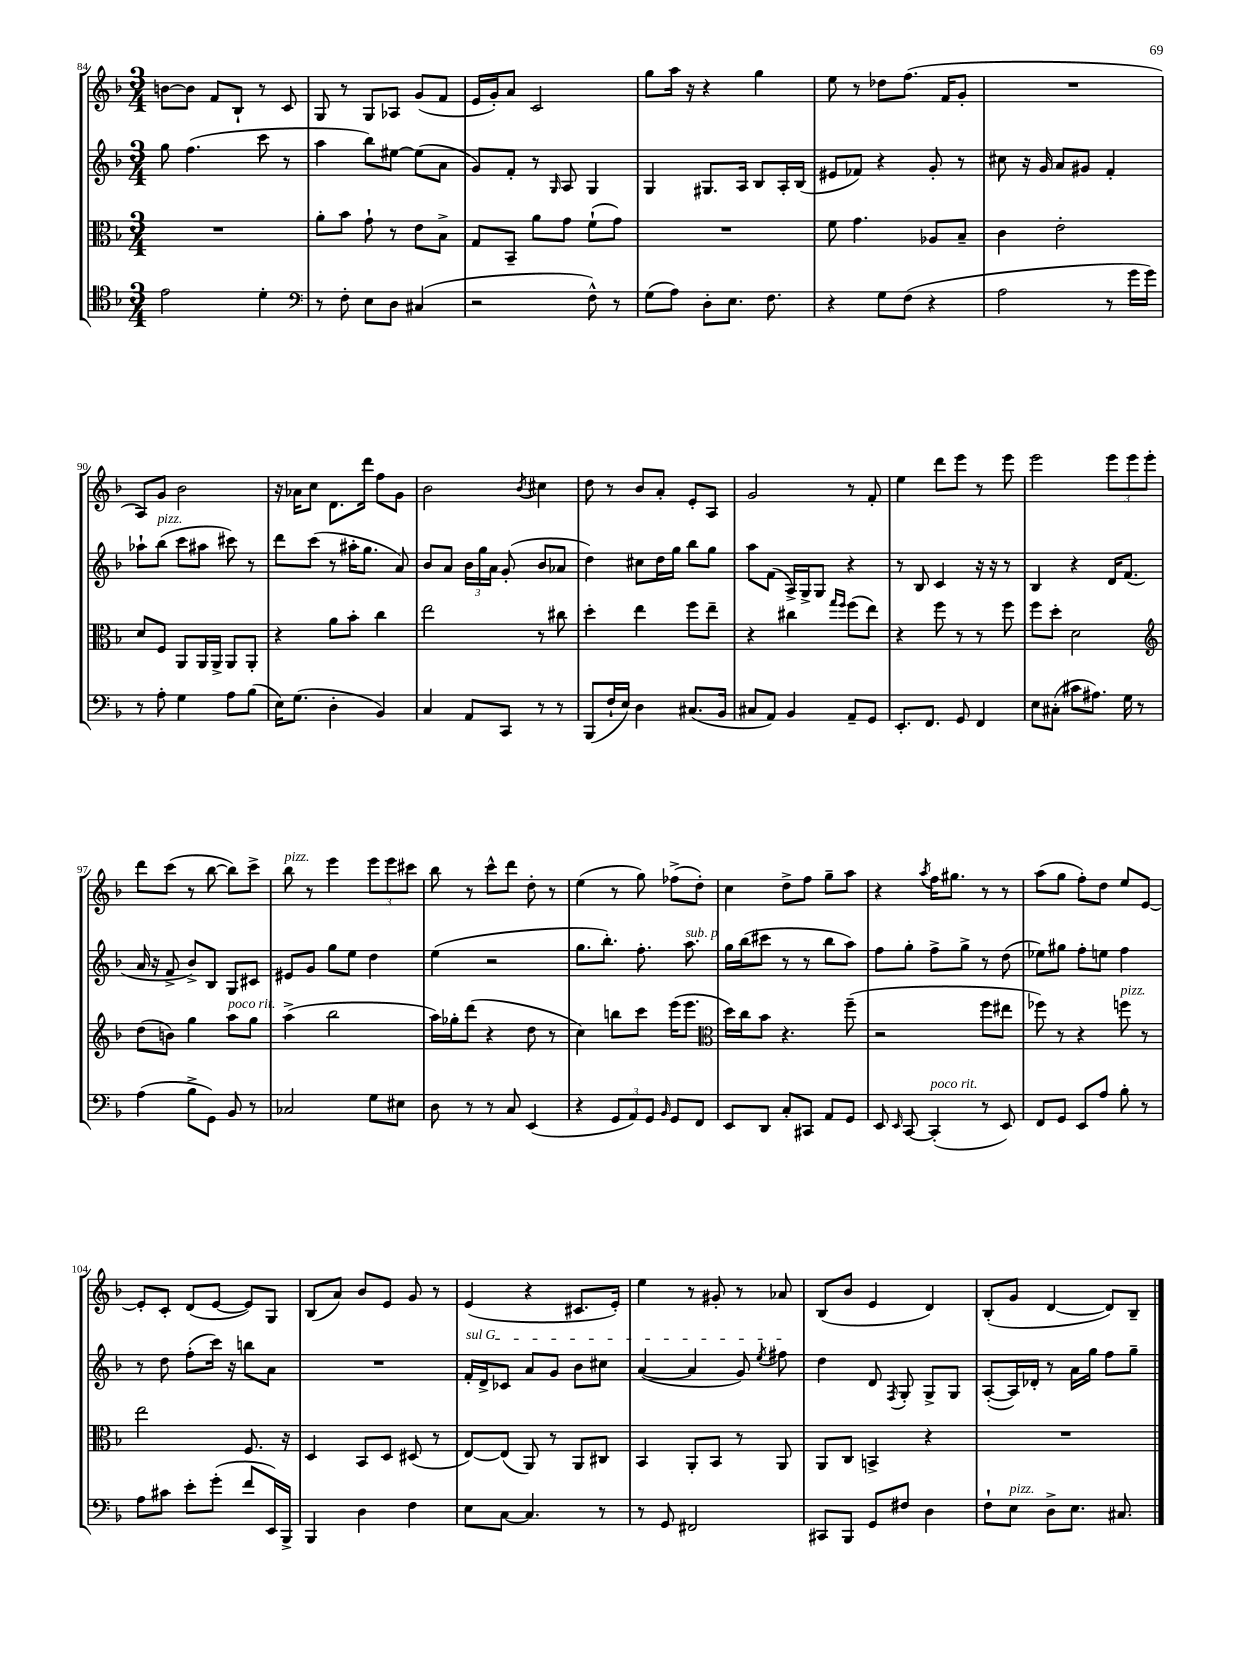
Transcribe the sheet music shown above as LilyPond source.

<<
\new StaffGroup <<
\new Staff = "s0" {
    \clef treble \key f \major \numericTimeSignature \time 3/4
    \autoBeamOff b'8[~ b'8] f'8[ bes8]-! r8 c'8 |
    g8 r8 g8[ aes8] g'8[( f'8] |
    e'16[ g'16-.) a'8] c'2 |
    g''8[ a''16] r16 r4 g''4 |
    e''8 r8 des''8[ f''8.]( f'16[ g'8]-. |
    R2. |
    a8[) g'8] bes'2 |
    r16 aes'16[ c''8] d'8.[ d'''16] f''8[ g'8] |
    bes'2 \acciaccatura { bes'8 } cis''4 |
    d''8 r8 bes'8[ a'8]-. e'8[-. a8] |
    g'2 r8 f'8-. |
    e''4 d'''8[ e'''8] r8 e'''8 |
    e'''2 \tuplet 3/2 { e'''8[ e'''8 e'''8]-. } |
    d'''8[ c'''8]( r8 bes''8~ bes''8[) c'''8]-> |
    bes''8^\markup { \italic "pizz." } r8 e'''4 \tuplet 3/2 { e'''8[ e'''8 cis'''8] } |
    bes''8 r8 c'''8[-^ d'''8] d''8-. r8 |
    e''4( r8 g''8) fes''8[->( d''8]-.) |
    c''4 d''8[-> f''8] g''8[-- a''8] |
    r4 \acciaccatura { a''8 } f''16[ gis''8.] r8 r8 |
    a''8[( g''8] f''8[-.) d''8] e''8[ e'8]~ |
    e'8[-. c'8]-. d'8[( e'8]~ e'8[) g8] |
    bes8[( a'8]) bes'8[ e'8] g'8 r8 |
    e'4( r4 cis'8.[ e'16]-.) |
    e''4 r8 gis'8-. r8 aes'8 |
    bes8[( bes'8] e'4 d'4) |
    bes8[-.( g'8] d'4~ d'8[) bes8]-- \bar "|." |
}
\new Staff = "s1" {
    \clef treble \key f \major \numericTimeSignature \time 3/4
    \autoBeamOff g''8 f''4.( c'''8 r8 |
    a''4 bes''8[) eis''8]~ eis''8[( a'8] |
    g'8[) f'8]-. r8 \grace { g16 } a8 g4 |
    g4 gis8.[ a16] bes8[ a16-. bes16]( |
    eis'8[ fes'8]) r4 g'8-. r8 |
    cis''8 r16 g'16 a'8[ gis'8] f'4-. |
    aes''8[-! bes''8]^\markup { \italic "pizz." }( c'''8[ ais''8] cis'''8) r8 |
    d'''8[ c'''8]( r8 ais''16[-. g''8.] a'8) |
    bes'8[ a'8] \tuplet 3/2 { bes'16[ g''16 a'16] } g'8-.( bes'8[ aes'8] |
    d''4) cis''8[ d''16 g''16] bes''8[ g''8] |
    a''8[ f'8]( a16[->) g16-> g8] r4 |
    r8 bes8 c'4 r16 r16 r8 |
    bes4 r4 d'16[ f'8.]( |
    a'16 r16 f'8-> bes'8[->) bes8] g8[ cis'8] |
    eis'8[ g'8] g''8[ e''8] d''4 |
    e''4( r2 |
    g''8.[ bes''8.]-.) f''8.-. a''8.^\markup { \italic "sub. p" } |
    g''16[ bes''16( cis'''8] r8 r8 bes''8[ a''8]) |
    f''8[ g''8]-. f''8[-> g''8]-> r8 d''8( |
    ees''8[) gis''8] f''8[-. e''8] f''4 |
    r8 d''8 f''8[-.( c'''16]) r16 b''8[ a'8] |
    R2. |
    \once \override TextSpanner.bound-details.left.text = \markup { \italic "sul G" } f'16[-.\startTextSpan d'16-> ces'8] a'8[ g'8] bes'8[ cis''8] |
    a'4~( a'4 g'8) \acciaccatura { e''8 } fis''8\stopTextSpan |
    d''4 d'8 \acciaccatura { f8 } g8-. g8[-> g8] |
    a8[~-.( a16) des'16]-. r8 a'16[ g''16] f''8[ g''8]-- \bar "|." |
}
\new Staff = "s2" {
    \clef alto \key f \major \numericTimeSignature \time 3/4
    \autoBeamOff R2. |
    a'8[-. bes'8] g'8-! r8 e'8[ bes8]-> |
    g8[ bes,8]-- a'8[ g'8] f'8[-!( g'8]) |
    R2. |
    f'8 g'4. aes8[ bes8]-- |
    c'4 e'2-. |
    d'8[ f8] a,8[ a,16 a,16]-> a,8[ a,8]-. |
    r4 a'8[ bes'8]-. c''4 |
    e''2 r8 cis''8 |
    d''4-. e''4 f''8[ e''8]-- |
    r4 cis''4 \grace { g''16[ f''16] } f''8[( e''8]) |
    r4 f''8 r8 r8 f''8 |
    f''8[ d''8]-. d'2 |
    \clef treble d''8[( b'8]) g''4 a''8[^\markup { \italic "poco rit." } g''8] |
    a''4->( bes''2 |
    a''16[) ges''16-. d'''8]( r4 d''8 r8 |
    c''4) b''8[ c'''8] e'''16[( e'''8.] |
    \clef alto d''16[) c''16 bes'8] r4. f''8--( |
    r2 f''8[ eis''8] |
    fes''8) r8 r4 f''8^\markup { \italic "pizz." } r8 |
    e''2 f8. r16 |
    d4 bes,8[ d8] dis8( r8 |
    e8[~) e8]( a,8) r8 a,8[ cis8] |
    bes,4 a,8[-. bes,8] r8 a,8 |
    a,8[ c8] b,4-> r4 |
    R2. \bar "|." |
}
\new Staff = "s3" {
    \clef tenor \key f \major \numericTimeSignature \time 3/4
    \autoBeamOff e'2 d'4-. |
    \clef bass r8 f8-. e8[ d8] cis4( |
    r2 f8-^) r8 |
    g8[( a8]) d8[-. e8.] f8. |
    r4 g8[ f8]( r4 |
    a2 r8 g'16[ g'16]) |
    r8 a8-. g4 a8[ bes8]( |
    e16[) g8.]( d4-. bes,4) |
    c4 a,8[ c,8] r8 r8 |
    bes,,8[( f16-! e16]) d4 cis8.[( bes,16] |
    cis8[ a,8]) bes,4 a,8[-- g,8] |
    e,8.[-. f,8.] g,8 f,4 |
    e8[ cis8]-.( cis'8[ ais8.]) g16 r8 |
    a4( bes8[-> g,8]) bes,8 r8 |
    ces2 g8[ eis8] |
    d8 r8 r8 c8 e,4( |
    r4 \tuplet 3/2 { g,8[ a,8) g,8] } \grace { bes,16 } g,8[ f,8] |
    e,8[ d,8] c8[-. cis,8] a,8[ g,8] |
    e,8 \grace { e,16 } c,8~ c,4-.^\markup { \italic "poco rit." }( r8 e,8) |
    f,8[ g,8] e,8[ a8] bes8-. r8 |
    a8[ cis'8] e'8[-. g'8]-.( f'8[ e,16) bes,,16]-> |
    bes,,4 d4 f4 |
    e8[ c8]~ c4. r8 |
    r8 g,8 fis,2 |
    cis,8[ bes,,8] g,8[ fis8] d4 |
    f8[-! e8]^\markup { \italic "pizz." } d8[-> e8.] cis8. \bar "|." |
}
>>
>>
\layout { \context { \Score currentBarNumber = #84 } }
